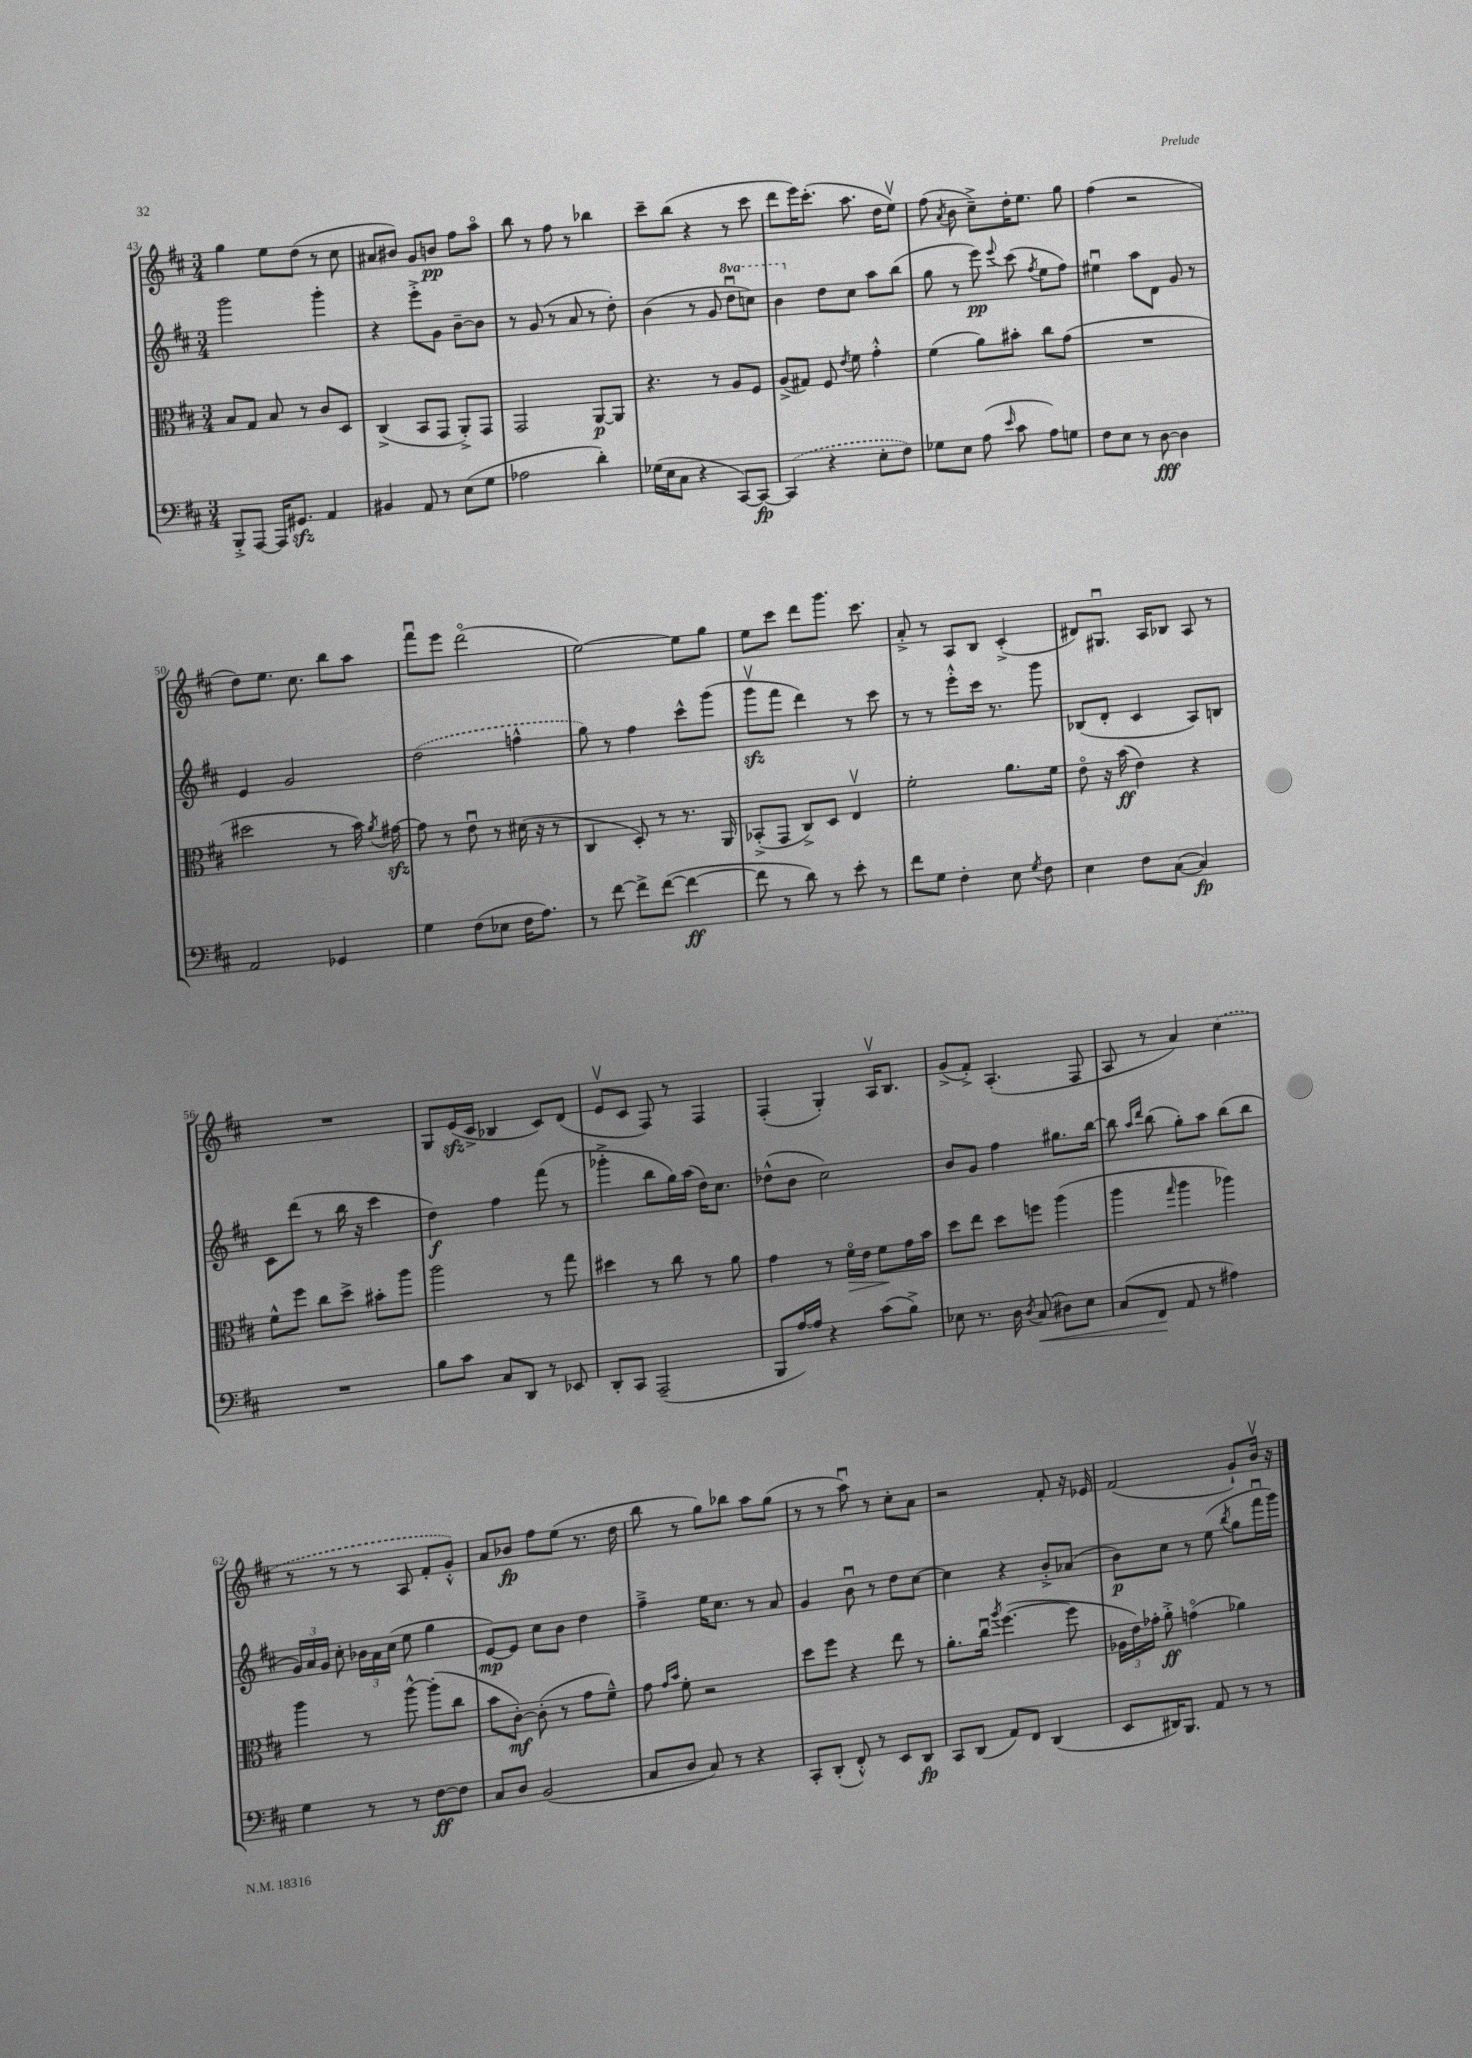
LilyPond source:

<<
\new StaffGroup <<
\new Staff = "s0" {
    \clef treble \key d \major \numericTimeSignature \time 3/4
    \autoBeamOff g''4 e''8[ d''8]( r8 cis''8 |
    ais'8[ bis'8]) g'8[ b'8]\pp fis''8[ a''8]\flageolet |
    b''8 r8 fis''8 r8 bes''4 |
    cis'''8[-- b''8]( r4 r8 cis'''8 |
    d'''8[ e'''16) cis'''8.]-.( a''8. d''16[ e''8]\upbow) |
    fis''8( \acciaccatura { a'8 } b'8 cis''8[--->) d''16-. e''8.] g''8 |
    fis''4( r2 |
    d''8[) e''8.] cis''8. b''8[ a''8] |
    fis'''8[\downbow e'''8] d'''2\flageolet( |
    e''2~) e''8[ g''8] |
    e''8[ cis'''8] d'''8[ g'''8.] cis'''8. |
    a'8-.-> r8 a8[ b8] cis'4-.->( |
    dis'8[) gis8.]\downbow a16[ bes8] a8 r8 |
    R2. |
    g8[ e'16\sfz( cis'16]-> bes4 cis'8[) d'8]( |
    e'8[\upbow cis'8] fis8) r8 fis4 |
    fis4-.( g4-.) a16[\upbow b8.] |
    g'8[->( fis'8]-.->) a4.-.( fis8 |
    a8 r8 a'4) \once \slurDashed cis''4( |
    r8 r8 r8 a8 fis'8[-. g'8]-.-^) |
    a'8[ bes'8]\fp fis''8[ e''8]( r8. d''16 |
    b''8 r8 g''8[) bes''8] a''8[ g''8]( |
    r8 r8 a''8\downbow) r8 cis''8[-. a'8] |
    r2 fis'8-. r16 ees'16 |
    fis'2( g'8[-!) b'16]\upbow r16 \bar "|." |
}
\new Staff = "s1" {
    \clef treble \key d \major \numericTimeSignature \time 3/4 \set Staff.ottavationMarkups = #ottavation-simple-ordinals
    \autoBeamOff g'''2 g'''4-. |
    r4 e'''8[-.-> g'8] b'8[~-- b'8] |
    r8 g'8( r8 a'8 r8 d''8-.) |
    b'4( r8 g'8 \ottava #1 d'''8[\downbow c'''8]) |
    b''4 \ottava #0 d''8[ cis''8] a''8[ b''8]( |
    g''8 r8 e'''8\pp) \appoggiatura { e'''8 } cis'''8( \acciaccatura { fis''8 } e''8[ fis''8]) |
    eis''4\downbow a''8[ d'8] g'8 r8 |
    e'4 g'2 |
    \once \slurDashed d''2( f''4-^ |
    g''8) r8 fis''4 cis'''8[-^ g'''8]( |
    g'''8[\upbow\sfz fis'''8] d'''4) r8 cis'''8 |
    r8 r8 e'''8[-.-^ cis'''16] r8. g'''8 |
    bes8[( d'8]-. cis'4 a8[) b8] |
    cis'8[ d'''8]( r8 b''16 r16 cis'''4 |
    d''4\f) fis''4 fis'''8( r8 |
    ges'''4-.-> b''8[ g''16) a''16]( d''16[) cis''8.] |
    des''8[-^( b'8] cis''2) |
    b'8[ g'8] fis''4 gis''8.[ b''16]~ |
    b''8 \grace { a''16[ d'''16] } b''8( g''8[-.) a''8] b''8[( b''8] |
    \tuplet 3/2 { g'16[) a'16 g'16] } cis''8-. \tuplet 3/2 { bes'16[ a'16 cis''16]( } e''8 g''4 |
    e'8[~\mp) e'8] cis''8[ b'8] d''4 |
    fis''4---> e''16[ cis''8.] r8 a'8 |
    g'4 b'8\downbow r8 d''8[ cis''8]~ |
    cis''4 r4 b'8[-.-> aes'8]( |
    b'8[\p) cis''8] r8 e''8( \acciaccatura { b''8 } g''8[ fis'''16\downbow g'''16]) \bar "|." |
}
\new Staff = "s2" {
    \clef alto \key d \major \numericTimeSignature \time 3/4
    \autoBeamOff b8[ g8] b8 r8 cis'8[ d8] |
    cis4->( b,8[ g,8] a,8[-.->) g,8] |
    g,2 a,8[~\p a,8] |
    r4. r8 a8[ fis8] |
    a8[->( gis8]) fis8 \acciaccatura { e'8 } fis'8 g'4-.-^ |
    fis'4( a'8[) bis'8]-. cis''8[ g'8]( |
    R2. |
    dis''2 r8 b'16) \acciaccatura { a'8 } gis'16~\sfz |
    gis'8 r8 e'8\downbow r8 dis'16( r16 r8 |
    cis4 d8-.) r8 r8. a,16 |
    bes,8[-.->( g,8] cis8[->) d8] e4\upbow |
    fis'2-. a'8.[ fis'16] |
    e'8\flageolet r16 b'16\ff( e'4) r4 |
    fis'8[-^ fis''8] cis''8[ d''8]-> bis'8[-. a''8] |
    a''2 r8 g''8 |
    dis''4 r8 cis''8 r8 a'8 |
    g'4 r8 fis'16[\flageolet\> e'16] fis'8[\! g'16 b'16] |
    d''8[ e''8] d''8[ f''8] a''4( |
    a''4 \grace { g''16 } a''4 aes''4) |
    a''4 r8 a''8~-^ a''8[-.( cis''8] |
    b'8[ cis'8]~-.\mf) cis'8-.( r8 g'8[ fis'8]---^) |
    g'8 \grace { g'16[ b'16] } fis'8-. r2 |
    d''8[ fis''8] r4 e''8 r8 |
    a'8.[-. cis''16]\downbow \acciaccatura { a''8 } fis''4.~( fis''8 |
    \tuplet 3/2 { aes16[ e'16) ges'16]-. } a'8-.->\ff g'4\flageolet( aes'4) \bar "|." |
}
\new Staff = "s3" {
    \clef bass \key d \major \numericTimeSignature \time 3/4
    \autoBeamOff b,,8[-.-> a,,8]~ a,,16[ gis,8.]\sfz a,4 |
    bis,4 a,8 r8 e8[( g8] |
    aes2 d'4-.) |
    ges16[( e16 cis8] r4 cis,8[~) cis,8]~\fp |
    \once \slurDashed cis,4( r4 e8[-. fis8]) |
    ges8[ e8] a8( \grace { e'16 } cis'8 a8[) g8] |
    fis8[ e8] r8 d8~\fff d4 |
    a,2 ges,4 |
    g4 fis8[( ees8] fis16[ a8.]) |
    r8 fis'8~ fis'8[-> fis'8]~( fis'4~\ff |
    fis'8 r8 d'8) r8 e'8-. r8 |
    fis'8[ g8] fis4-. e8 \acciaccatura { g8 } fis8 |
    e4 fis8[ cis8]~( cis4\fp) |
    R2. |
    b8[ cis'8] cis8[ d,8] r8 ees,8 |
    d,8[-. cis,8] a,,2--( |
    b,,8[ a16~) a16] r4 cis'8[( b8]->) |
    ees8 r8. d16 \acciaccatura { d8 } cis8\<( dis8[) ees8] |
    cis8[( fis,8]\! a,8 r8 ais4) |
    g4 r8 r8 fis8[~\ff fis8] |
    cis8[ d8] b,2( |
    cis8[ d8] cis8) r8 r4 |
    cis,8[-. d,8]-.( fis,8-.-^) r8 e,8[ d,8]\fp |
    cis,8[ d,8]( a,8[) fis,8] d,4( |
    e,8[ dis,16) b,,8.] a,8 r8 r8 \bar "|." |
}
>>
>>
\layout { \context { \Score currentBarNumber = #43 } }
